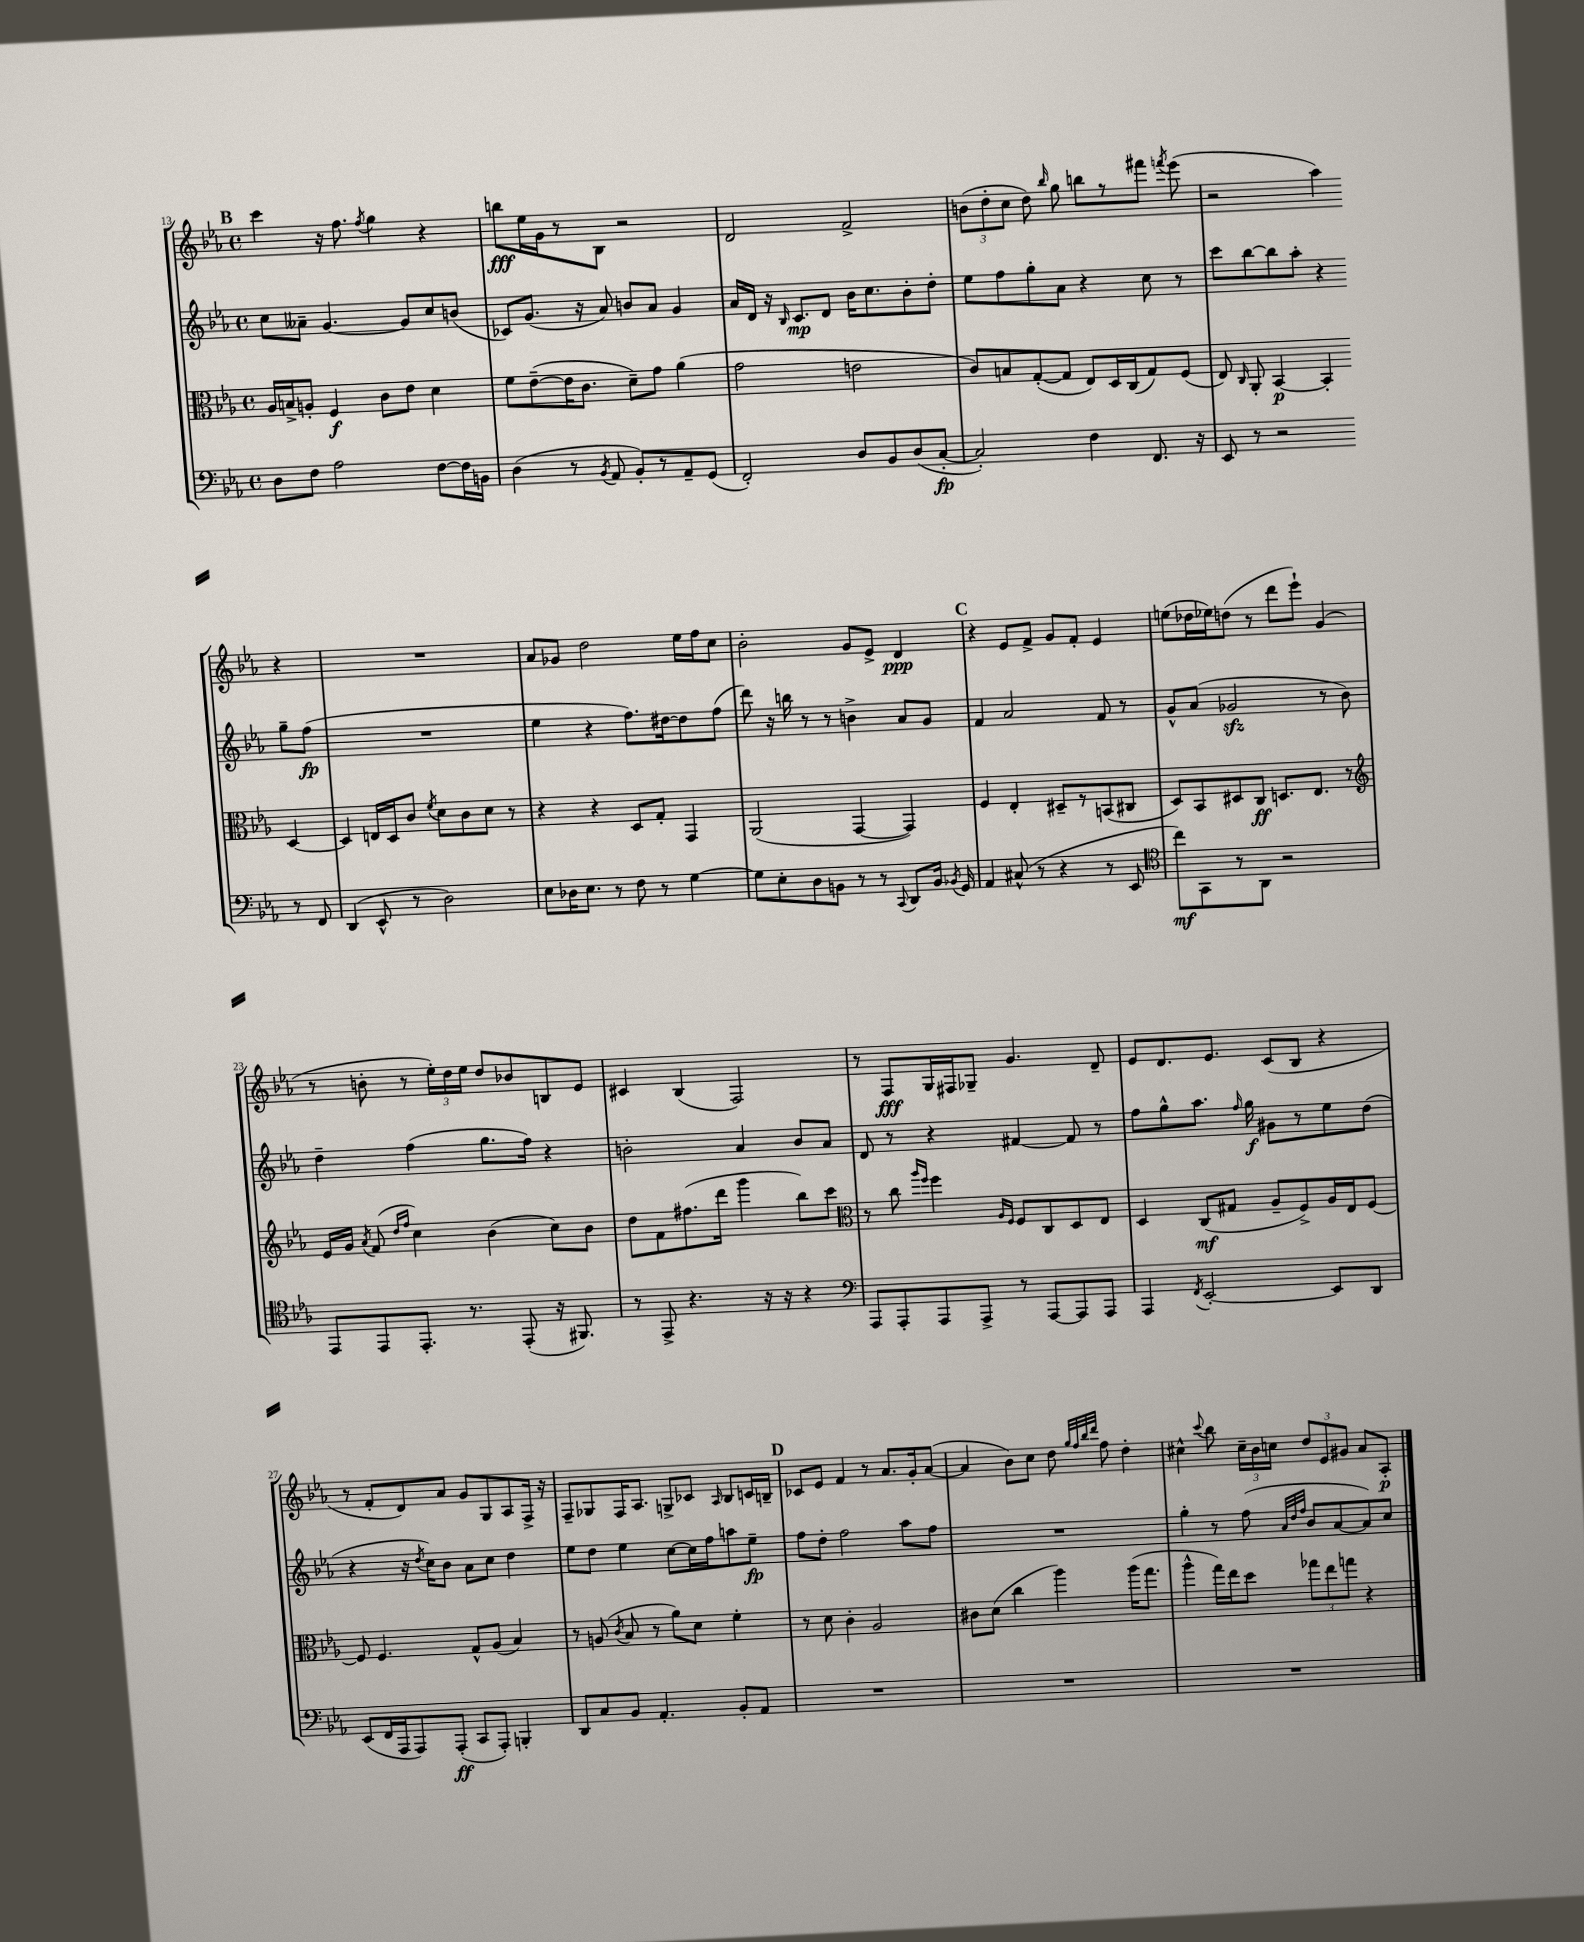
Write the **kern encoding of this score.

**kern	**kern	**kern	**kern
*staff4	*staff3	*staff2	*staff1
*clefF4	*clefC3	*clefG2	*clefG2
*k[b-e-a-]	*k[b-e-a-]	*k[b-e-a-]	*k[b-e-a-]
*M4/4	*M4/4	*M4/4	*M4/4
*met(c)	*met(c)	*met(c)	*met(c)
8D	16A-	8cc	4ccc
.	16B^	.	.
8F	8A'	8a--~	.
2A-	4F	[4.g	16r
.	.	.	8.ff
.	.	.	8qff
.	8c	.	4gg
.	8e-	8g]	.
[8F	4d	8cc	4r
16F]	.	(8b	.
16BB	.	.	.
=	=	=	=
(4D	8f	8c-)	8bb
.	([8e-~	(8.g	16ee-
.	.	.	16g
8r	16e-]	.	8r
.	8.c	16r	.
8qBB-	.	.	.
8AA-	.	8a-)	8B-
8BB-')	8d~)	8b	2r
8r	8g	8a-	.
8AA-~	(4a-	4g	.
(8GG	.	.	.
=	=	=	=
2FF')	2g	16a-	2d
.	.	16d	.
.	.	16r	.
.	.	16qqB-	.
.	.	8.c	.
.	.	8d	.
8D	2e	16b-	2f^
.	.	8.cc	.
8BB-	.	.	.
(8D	.	8b-'	.
[8C'	.	8dd'	.
=	=	=	=
2C'])	8c)	8ee-	(12b
.	.	.	12dd'
.	8B	8ff	.
.	.	.	12cc
.	([8G'	8gg'	8dd)
.	.	.	16qqbb-
.	8G]	8a-	8gg
4F	8E-)	4r	8bb
.	16D	.	8r
.	(16C	.	.
8.FF	8G)	8cc	8fff#
.	.	.	8qfff
.	(8F	8r	(8eee-
16r	.	.	.
=	=	=	=
8EE-	8E-)	8ccc	2r
.	16qqC	.	.
8r	8AA-'	[8bb-	.
2r	[4BB-	8bb-]	.
.	.	8aa-'	.
.	4BB-']	4r	4aa-)
8r	[4D	8gg~	4r
8FF	.	(8ff	.
=	=	=	=
(4DD	4D]	1r	1r
8EE-^^	16E	.	.
.	16D	.	.
8r	8c	.	.
.	8qf	.	.
2D)	8d	.	.
.	8c	.	.
.	8d	.	.
.	8r	.	.
=	=	=	=
8E-	4r	4ee-	8a-
16D-	.	.	8g-
8.E-	.	.	.
.	4r	4r	2dd
8r	.	.	.
8F	8D	8.ff)	.
8r	8G'	.	.
.	.	[16dd#	.
[4G	4GG	8dd#]	16ee-
.	.	.	16ff
.	.	(8ff	8cc
=	=	=	=
8G]	(2AA-	8ddd)	2b-'
8E-'	.	16r	.
.	.	16bb	.
8D	.	8r	.
8BB	.	8r	.
8r	[4GG	4b^	8g
8r	.	.	8e-^
8qqCC	.	.	.
8DD	4GG])	8a-	4d
16BB	.	8g	.
8qBB-	.	.	.
16GG	.	.	.
=	=	=	=
4AA-	4F	4f	4r
(8C#^^	4E-'	2a-	8e-
8r	.	.	8f^
4r	8D#~	.	8g
.	8r	.	8f'
8r	(8BB	8f	4e-
8EE-	8C#	8r	.
=	=	=	=
*clefC4	*	*	*
8cc)	8D)	8g^^	(8ee
8GG	8BB-	(8a-	16dd-
.	.	.	16ee-)
8r	8D#	2g-	(8dd
8AA-	8C	.	8r
2r	8.D	.	8ddd
.	.	.	8eee-`)
.	8.E-	.	.
.	.	8r	(4g
.	8r	8b-)	.
=	=	=	=
*	*clefG2	*	*
8EE-	16e-	4dd~	8r
.	16g	.	.
.	8qa-	.	.
8EE-	(8f	.	8b'
.	16qqdd	.	.
.	16qqff	.	.
8.EE-'	4cc)	(4ff	8r
.	.	.	24ee-')
.	.	.	24dd
8.r	.	.	.
.	.	.	24ee-
.	(4b-	8.gg	8dd
(8EE-'	.	.	8b-
.	.	16ff)	.
16r	8cc)	4r	8B
8.FF#)	.	.	.
.	8b-	.	8e-
=	=	=	=
8r	8dd	2b'	4c#
8EE-^	8f	.	.
4.r	(8.ff#	.	(4B-
.	16ddd	.	.
.	4ggg	4a-	2F)
16r	.	.	.
16r	.	.	.
4r	8bb-)	8b	.
.	8ccc	8a-	.
=	=	=	=
*clefF4	*clefC3	*	*
8AAA-	8r	8d	8r
8AAA-'	8cc	8r	8F
.	16qqaa-	.	.
.	16qqff	.	.
8AAA-	4ff	4r	16G
.	.	.	16F#
8AAA-^	.	.	8G-~
.	16qqA-	.	.
.	16qqF	.	.
8r	8F	[4f#	4.g
[8AAA-	8C	.	.
8AAA-]	8D	8f#]	.
8AAA-	8E-	8r	8d~
=	=	=	=
4AAA-	4D	8ff	8e-
.	.	8gg^^	8.d
8qFF	.	.	.
[2EE-'	(8C	8.aa-	.
.	.	.	8.e-
.	8G#	.	.
.	.	16qqff	.
.	.	16gg	.
.	8A-~	8g#	(8c
.	8F^)	8r	8B-
8EE-]	16A-	8ee-	4r
.	16E-	.	.
8DD	[8F	(8dd	.
=	=	=	=
(8EE-	8F]	4r	8r
16FF	4.F	.	8f'
16AAA-	.	.	.
8AAA-)	.	16r	8d)
.	.	8qdd	.
.	.	16cc)	.
(8AAA-'	.	8b-	8a-
8CC	8G^^	8a-	8g
8AAA-')	(8A-	8cc	8G
4BBB'	4B-)	4dd	8A-
.	.	.	16F^
.	.	.	16r
=	=	=	=
8DD	8r	8ee-	8F~
8C	(8A	8dd	8G-
.	8qc	.	.
8BB-	8B-	4ee-	16F
.	.	.	8.A-
4.AA-'	8r	.	.
.	8a-)	[8cc	8G^
.	8d	16cc]	8c-
.	.	16ff	.
.	.	.	16qqA-
8BB-'	4f'	8aa	8B-
8AA-	.	8ee-~	16c
.	.	.	16B~
=	=	=	=
1r	8r	8ff	8c-
.	8d	8dd'	8e-
.	4c'	2ff	4f
.	2A-	.	8r
.	.	.	8.a-
.	.	8aa-	.
.	.	.	16g'
.	.	8ff	([8a-
=	=	=	=
1r	8c#	1r	4a-]
.	(8d	.	.
.	4cc	.	8b-)
.	.	.	8cc
.	4aa-)	.	8dd
.	.	.	32qqgg
.	.	.	32qqff
.	.	.	32qqbb-
.	.	.	32qqddd
.	.	.	8ff
.	(16aa-	.	4dd'
.	8.gg	.	.
=	=	=	=
1r	4aa-^^	4gg'	4cc#^^
.	.	.	8qqccc
.	16gg)	8r	8bb-
.	16ee-	.	.
.	8dd	(8ff	24cc#~
.	.	.	24b-
.	.	.	24cc
.	.	32qqa-	.
.	.	32qqdd	.
.	.	32qqff	.
.	12gg-	8b-	12dd
.	12ee-	.	12e-
.	.	[8a-	.
.	12gg	.	12g#
.	4r	8a-])	8a-
.	.	8cc	8A-'
==	==	==	==
*-	*-	*-	*-
